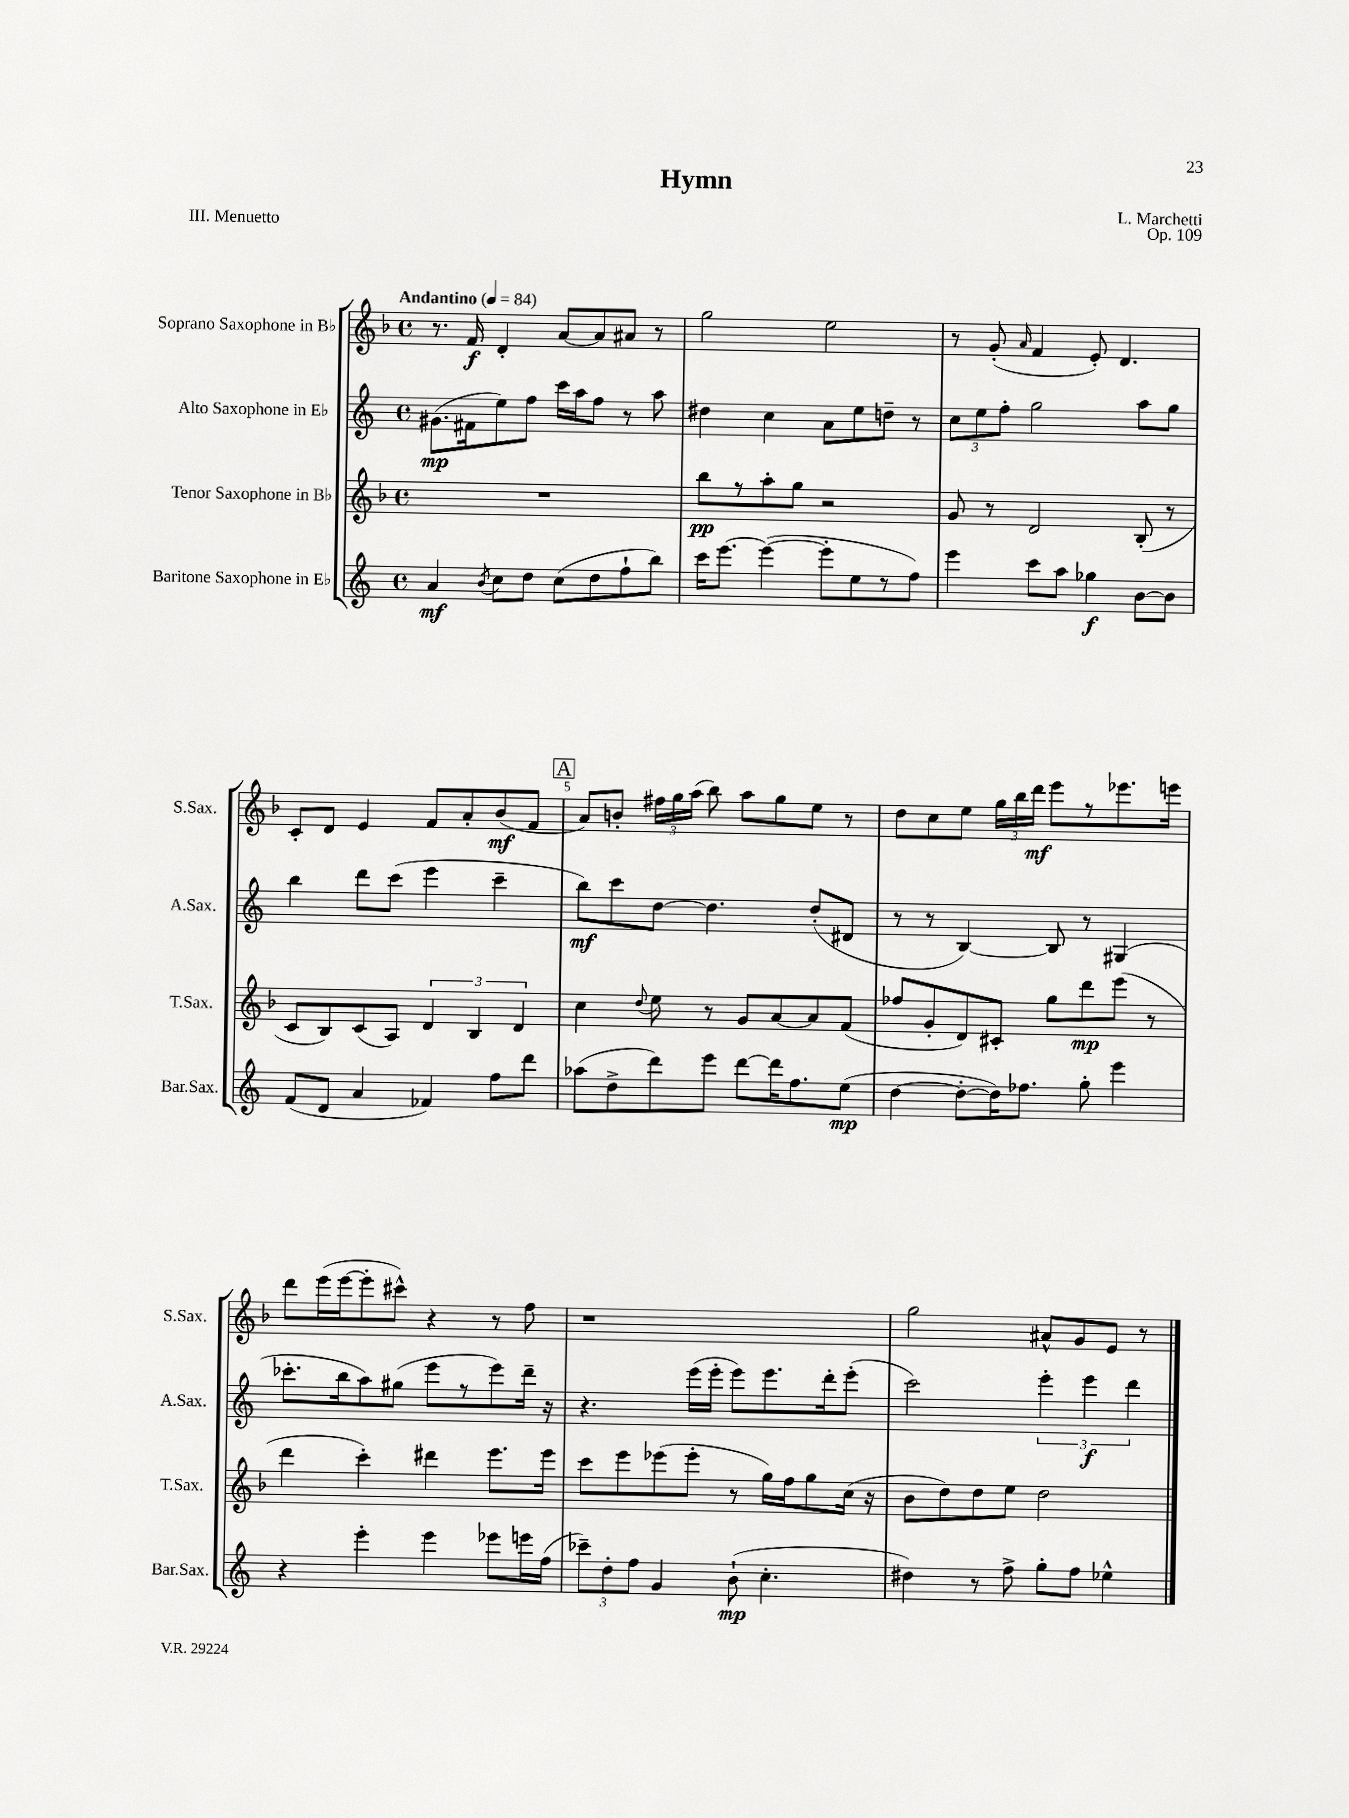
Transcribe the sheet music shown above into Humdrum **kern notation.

**kern	**kern	**kern	**kern
*staff4	*staff3	*staff2	*staff1
*clefG2	*clefG2	*clefG2	*clefG2
*k[]	*k[b-]	*k[]	*k[b-]
*M4/4	*M4/4	*M4/4	*M4/4
*met(c)	*met(c)	*met(c)	*met(c)
*MM84	*MM84	*MM84	*MM84
4a	1r	(8.g#	8.r
.	.	16f#	16f
8qb	.	.	.
8cc	.	8ee)	4d'
8dd	.	8ff	.
(8cc	.	16ccc	[8a
.	.	16aa	.
8dd	.	8ff	8a]
8ff`	.	8r	8a#
8bb)	.	8aa	8r
=	=	=	=
16ccc	8bb-	4dd#	2gg
[8.eee	.	.	.
.	8r	.	.
(4eee_	8aa'	4cc	.
.	8gg	.	.
8eee']	2r	8a	2ee
8ee	.	8ee	.
8r	.	8dd~	.
8ff)	.	8r	.
=	=	=	=
4eee	8g	12cc	8r
.	.	12ee	.
.	8r	.	(8g'
.	.	12ff'	.
.	.	.	16qqa
8ccc	2d	2gg	4f
8aa	.	.	.
4gg-	.	.	8e')
.	.	.	4.d
[8b	(8B-'	8aa	.
8b]	8r	8gg	.
=	=	=	=
(8f	8c	4bb	8c'
8d	8B-)	.	8d
4a	(8c	8ddd	4e
.	8A)	(8ccc	.
4f-)	6d	4eee	8f
.	.	.	8a'
.	6B-	.	.
8ff	.	4ccc~	(8b-
.	6d	.	.
8ddd	.	.	8f
=	=	=	=
(8aa-	4cc	8bb)	8a)
8dd^	.	8ccc	8b'
.	8qqdd	.	.
8ddd)	8ee	[8dd	24ff#
.	.	.	24gg
.	.	.	(24aa
8eee	8r	4.dd]	8bb-)
[8ddd	8g	.	8aa
16ddd]	[8a	.	8gg
8.ff	.	.	.
.	8a]	(8dd'	8ee
(8ee	(8f	8d#	8r
=	=	=	=
[4dd	8ff-	8r	8dd
.	8g'	8r	8cc
8dd'_	8d)	[4B)	8ee
16dd])	8c#'	.	24gg
.	.	.	24bb-
8.ff-	.	.	.
.	.	.	24ddd
.	8gg	8B]	8eee
8gg'	8ddd	8r	8r
4eee	(8eee	(4G#	8.eee-
.	8r	.	.
.	.	.	16eee
=	=	=	=
4r	4ddd	8.ccc-'	8ddd
.	.	.	(16eee
.	.	16bb	[16eee
4eee'	4ccc')	8aa)	8eee']
.	.	(8gg#	8ccc#^^)
4eee	4ddd#	8eee	4r
.	.	8r	.
8eee-	8.eee	8eee)	8r
16eee	.	16ddd~	8ff
(16ff	16eee	16r	.
=	=	=	=
12ccc-~)	8ccc	4.r	1r
12dd'	.	.	.
.	8eee	.	.
12ff	.	.	.
4g	(8eee-	.	.
.	8eee-'	(16eee	.
.	.	16eee'	.
(8b`	8r	8eee)	.
4.cc'	16gg)	8.eee	.
.	16ff	.	.
.	8gg	.	.
.	.	16ddd'	.
.	(16cc	(8eee'	.
.	16r	.	.
=	=	=	=
4dd#)	8b-	2ccc)	2gg
.	8dd)	.	.
8r	8dd	.	.
8ff^	8ee	.	.
8gg'	2dd	6eee'	8a#^^
8ff	.	.	8g
.	.	6eee	.
4ee-^^	.	.	8e
.	.	6ddd	.
.	.	.	8r
==	==	==	==
*-	*-	*-	*-
